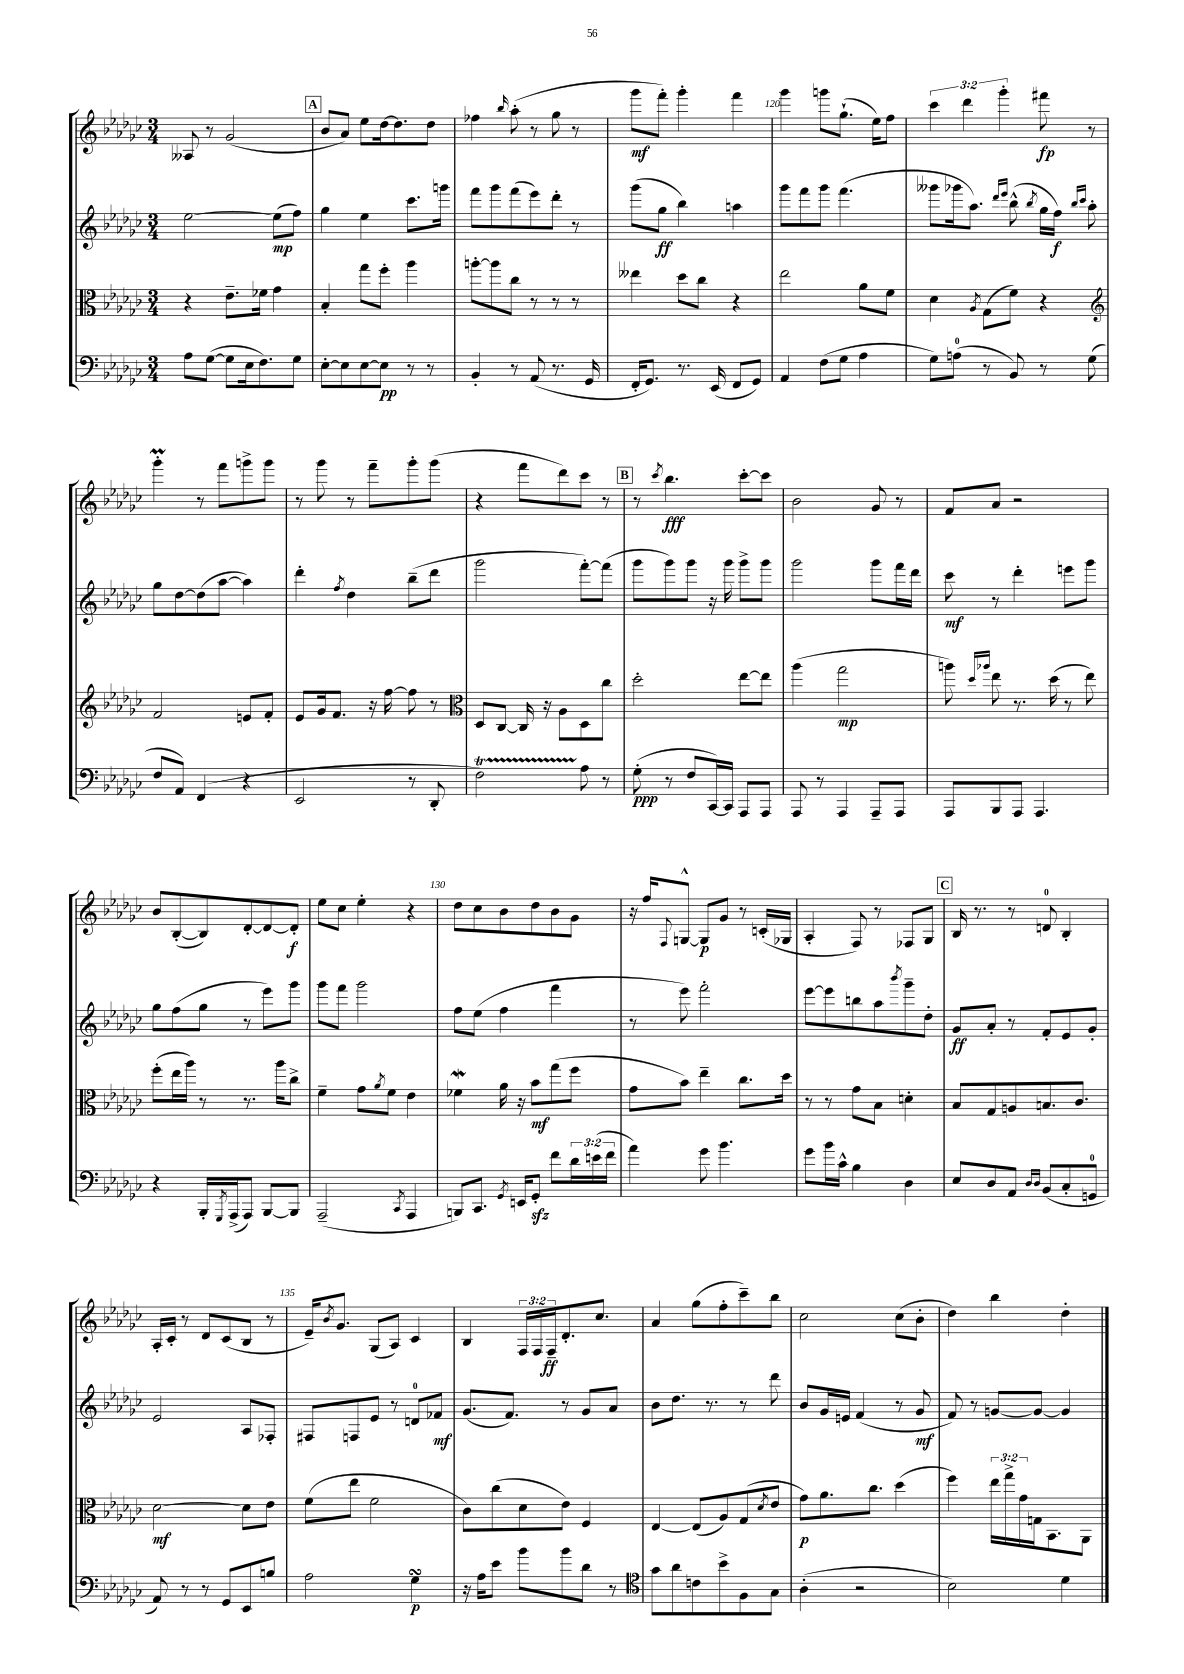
<<
\new StaffGroup <<
\new Staff = "s0" {
    \clef treble \key ges \major \numericTimeSignature \time 3/4 \override Staff.TupletNumber.text = #tuplet-number::calc-fraction-text
    aeses8 r8 ges'2( |
    \mark \markup { \box "A" } bes'8 aes'8) ees''8 des''16~ des''8. des''8 |
    fes''4 \grace { bes''16 } aes''8-.( r8 ges''8 r8 |
    ges'''8\mf f'''8-.) ges'''4-. f'''4 |
    ges'''4 g'''8 ges''8.-!( ees''16) f''8 |
    \tuplet 3/2 { ces'''4 des'''4 ges'''4-. } fis'''8\fp r8 |
    ges'''4-.\prall r8 f'''8 g'''8-> g'''8 |
    r8 ges'''8 r8 f'''8-- ges'''8-. ges'''8( |
    r4 f'''8 des'''8) ces'''8 r8 |
    \mark \markup { \box "B" } r8 \acciaccatura { ces'''8 } bes''4.\fff ces'''8~-. ces'''8 |
    bes'2 ges'8 r8 |
    f'8 aes'8 r2 |
    bes'8 bes8~-.( bes8) des'8~-. des'8~ des'8-.\f |
    ees''8 ces''8 ees''4-. r4 |
    des''8 ces''8 bes'8 des''8 bes'8 ges'8 |
    r16 f''16 \appoggiatura { f8 } g8~-^ g8\p ges'8 r8 c'16-.( ges16 |
    aes4-. f8) r8 fes8 ges8 |
    \mark \markup { \box "C" } bes16 r8. r8 d'8-0 bes4-. |
    aes16-. ces'16-. r8 des'8 ces'8( bes8 r8 |
    ees'16--) \acciaccatura { bes'8 } ges'8. ges8( aes8) ces'4 |
    bes4 \tuplet 3/2 { f16 f16 f16--\ff } des'8.-. ces''8. |
    aes'4 ges''8( f''8-. ces'''8--) bes''8 |
    ces''2 ces''8( bes'8-. |
    des''4) bes''4 des''4-. \bar "|." |
}
\new Staff = "s1" {
    \clef treble \key ges \major \numericTimeSignature \time 3/4
    ees''2~ ees''8\mp( f''8) |
    \mark \markup { \box "A" } ges''4 ees''4 ces'''8. g'''16 |
    f'''8 ges'''8 f'''8( ees'''8) des'''8-. r8 |
    ges'''8( ges''8\ff bes''4) a''4 |
    ges'''8 f'''8 ges'''8 f'''4.( |
    geses'''8 ges'''16 aes''8.) \grace { des'''16 ees'''16 } bes''8-^( \acciaccatura { bes''8 } ges''16 f''16\f) \grace { bes''16 ces'''16 } aes''8-. |
    ges''8 des''8~ des''8( aes''8~ aes''4) |
    des'''4-. \acciaccatura { f''8 } des''4 bes''8--( des'''8 |
    ges'''2 f'''8~-.) f'''8( |
    \mark \markup { \box "B" } ges'''8 ges'''8) ges'''8 r16 ges'''16 ges'''8-> ges'''8 |
    ges'''2 ges'''8 f'''16 des'''16 |
    ces'''8\mf r8 des'''4-. e'''8 ges'''8 |
    ges''8 f''8( ges''8 r8 ees'''8) ges'''8 |
    ges'''8 f'''8 ges'''2 |
    f''8 ees''8( f''4 f'''4 |
    r8 ees'''8) f'''2-. |
    ees'''8~ ees'''8 b''8 aes''8 \acciaccatura { bes'''8 } ges'''8-- des''8-. |
    \mark \markup { \box "C" } ges'8\ff aes'8-. r8 f'8-. ees'8 ges'8-. |
    ees'2 aes8 fes8-. |
    fis8 f8 ees'8 r8 d'8-0 fes'8\mf |
    ges'8.( f'8.) r8 ges'8 aes'8 |
    bes'8 des''8. r8. r8 des'''8 |
    bes'8 ges'16 e'16 f'4( r8 ges'8\mf |
    f'8) r8 g'8~ g'8~ g'4 \bar "|." |
}
\new Staff = "s2" {
    \clef alto \key ges \major \numericTimeSignature \time 3/4 \override Staff.TupletNumber.text = #tuplet-number::calc-fraction-text
    r4 ees'8.-- fes'16 ges'4 |
    \mark \markup { \box "A" } bes4-. ges''8 f''8-. aes''4 |
    a''8~-. a''8 ces''8 r8 r8 r8 |
    eeses''4 des''8 ces''8 r4 |
    ees''2 aes'8 f'8 |
    des'4 \acciaccatura { aes8 } ges8( f'8) r4 |
    \clef treble f'2 e'8 f'8-. |
    ees'8 ges'16 f'8. r16 f''16~ f''8 r8 |
    \clef alto des8 ces8~ ces16 r16 aes8 des8 ces''8 |
    \mark \markup { \box "B" } des''2-. ees''8~ ees''8 |
    aes''4( ges''2\mp |
    a''8) \grace { des''16 aes''16 } ees''8 r8. des''16( r8 ees''8) |
    f''8-.( ees''16 aes''16) r8 r8. aes''16 ces''8-> |
    f'4-- ges'8 \acciaccatura { aes'8 } f'8 ees'4 |
    fes'4\mordent aes'16 r16 bes'8\mf ges''8( f''8 |
    ges'8 bes'8) ees''4-- ces''8. des''16 |
    r8 r8 ges'8 bes8 d'4-. |
    \mark \markup { \box "C" } bes8 ges8 a8 b8. ces'8. |
    des'2~\mf des'8 ees'8 |
    f'8( ees''8 f'2 |
    ces'8) ces''8( des'8 ees'8) f4 |
    ees4~ ees8( aes8) ges8( \acciaccatura { des'8 } ees'8 |
    ges'8\p) aes'8. ces''8. des''4( |
    f''4) \tuplet 3/2 { ees''16 ges''16-> ges'16 } g16 bes,8. aes,8 \bar "|." |
}
\new Staff = "s3" {
    \clef bass \key ges \major \numericTimeSignature \time 3/4 \override Staff.TupletNumber.text = #tuplet-number::calc-fraction-text
    aes8 ges8~( ges8 ees16 f8.) ges8 |
    \mark \markup { \box "A" } ees8~-. ees8 ees8~ ees8\pp r8 r8 |
    bes,4-. r8 aes,8( r8. ges,16 |
    f,16-. ges,8.) r8. ees,16( f,8 ges,8) |
    aes,4 f8( ges8 aes4 |
    ges8) a8-0( r8 bes,8) r8 ges8( |
    f8 aes,8) f,4( r4 |
    ees,2 r8 des,8-. |
    f2\startTrillSpan) aes8\stopTrillSpan r8 |
    \mark \markup { \box "B" } ges8-.\ppp( r8 f8 ces,16~) ces,16 aes,,8 aes,,8 |
    aes,,8 r8 aes,,4 aes,,8-- aes,,8 |
    aes,,8 bes,,8 aes,,8 aes,,4. |
    r4 bes,,16-. \acciaccatura { ges,,8 } aes,,16->( aes,,8) bes,,8~ bes,,8 |
    aes,,2--( \acciaccatura { ces,8 } aes,,4 |
    b,,8) ces,8. \acciaccatura { ges,8 } e,16 ges,8-.\sfz f'8 \tuplet 3/2 { des'16 e'16( f'16 } |
    aes'4) ges'8 bes'4. |
    ges'8 bes'16 ces'16-^ bes4 des4 |
    \mark \markup { \box "C" } ees8 des8 aes,8 \grace { des16 des16 } bes,8( ces8-. g,8-0 |
    aes,8) r8 r8 ges,8 ees,8 b8 |
    aes2 ges4\turn\p |
    r16 aes16 ees'8 bes'8 bes'8 des'8 r8 |
    \clef tenor ges'8 aes'8 c'8 bes'8-> f8 ges8 |
    aes4-.( r2 |
    bes2) des'4 \bar "|." |
}
>>
>>
\layout { \context { \Score currentBarNumber = #116 \override BarNumber.break-visibility = ##(#f #t #t) barNumberVisibility = #(every-nth-bar-number-visible 5) } }
